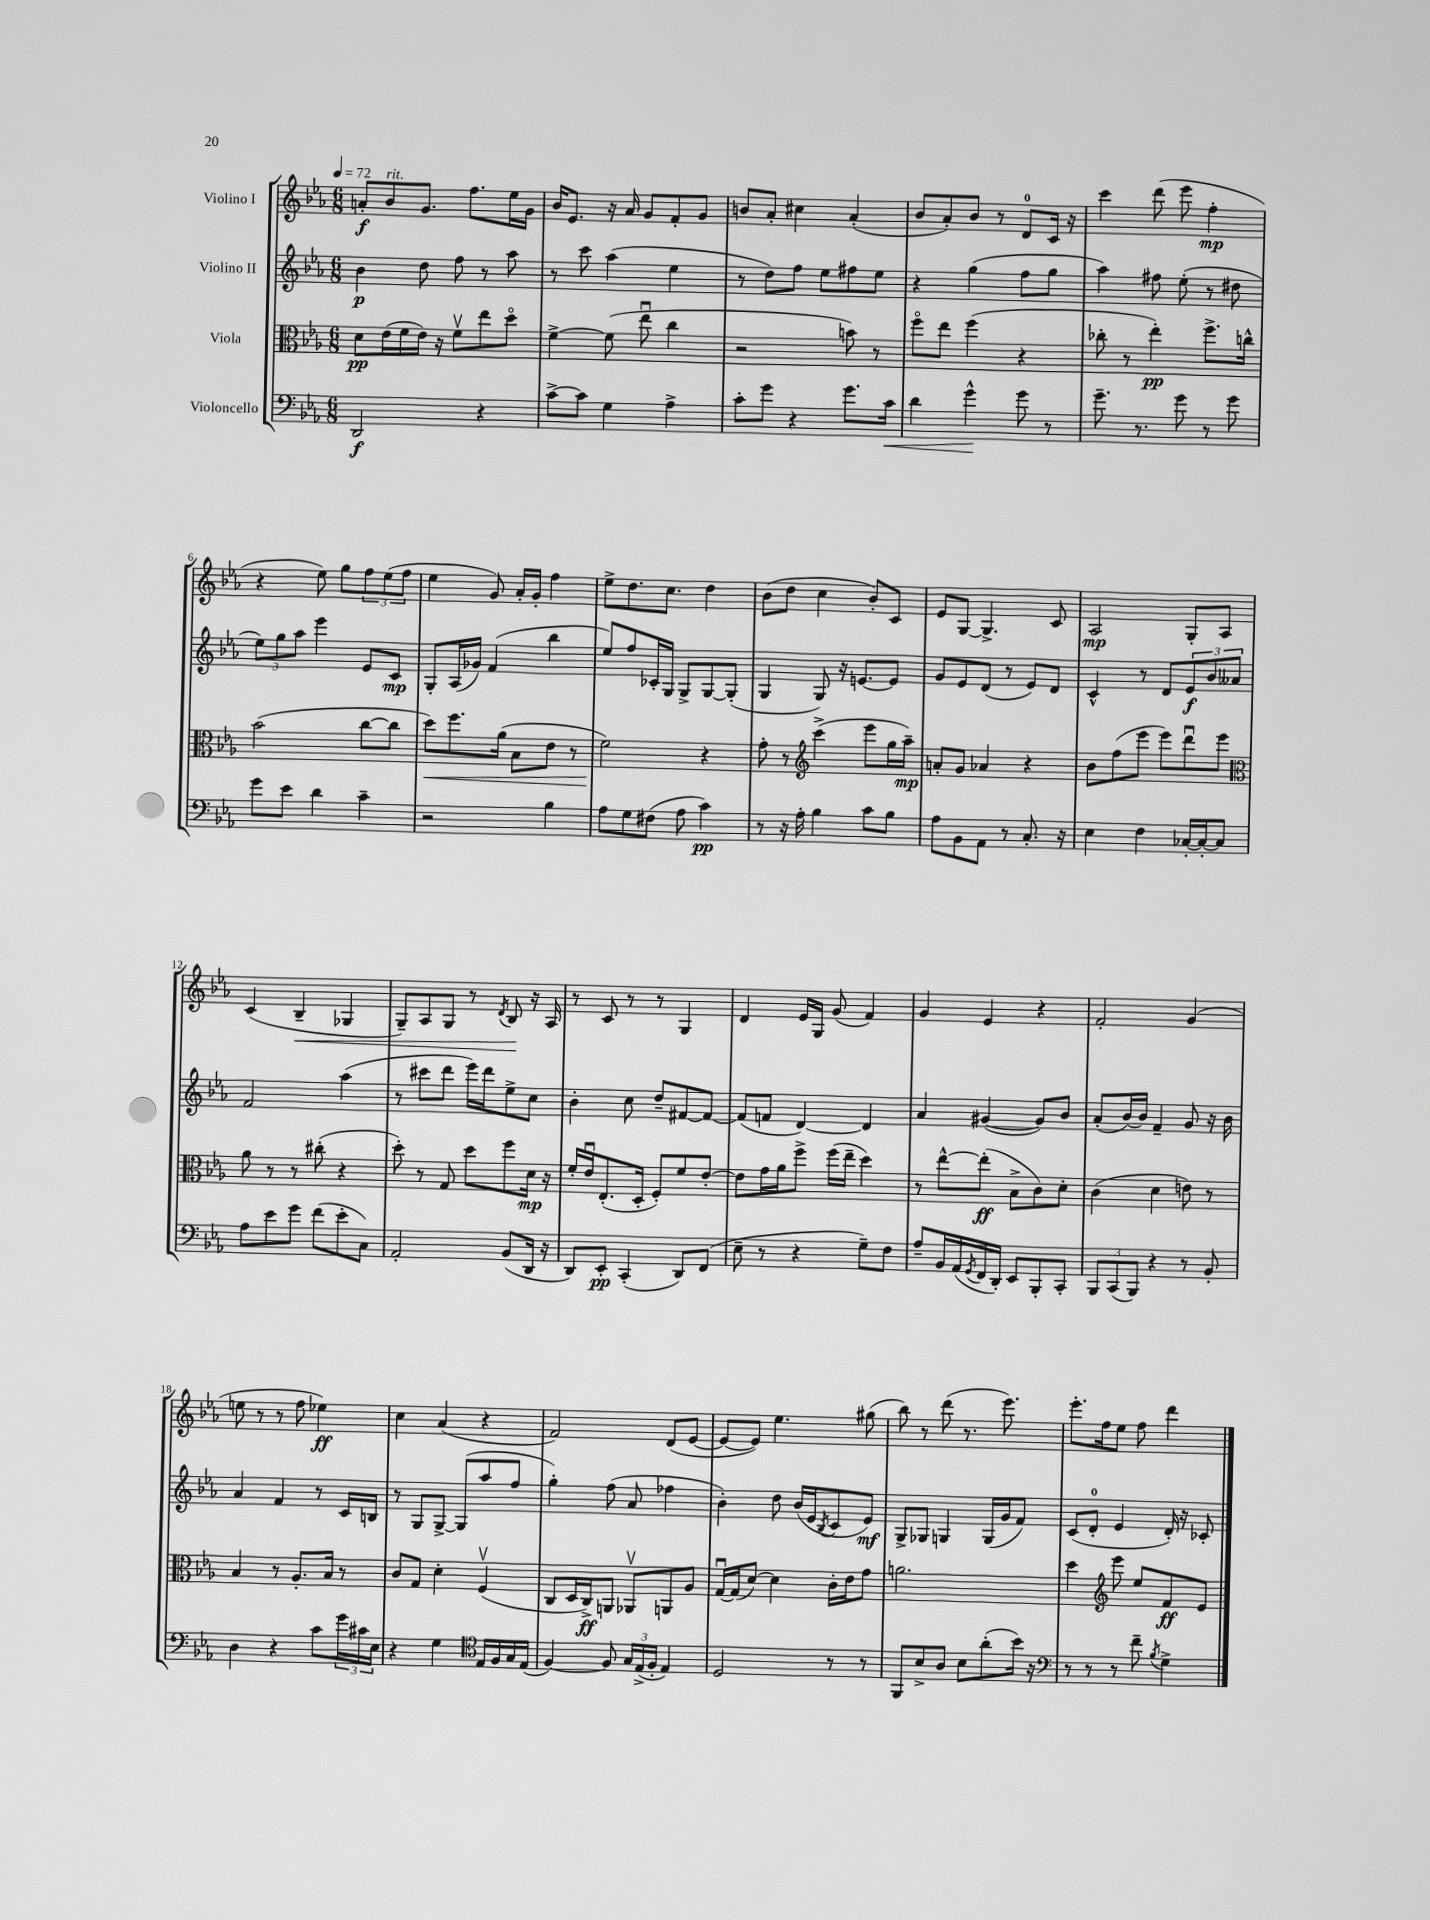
<<
\new StaffGroup <<
\new Staff = "s0" \with { instrumentName = "Violino I" } {
    \clef treble \key ees \major \numericTimeSignature \time 6/8 \tempo 4 = 72
    a'8-.\f bes'8^\markup { \italic "rit." } g'8. f''8. ees''16 g'16 |
    bes'16 ees'8. r16 aes'16 g'8 f'8-. g'8 |
    b'8 aes'8-. cis''4 aes'4-.( |
    bes'8 aes'8-.) bes'8 r8 d'8-0 c'16 r16 |
    c'''4 d'''8( ees'''8 f''4-.\mp |
    r4 ees''8) g''8 \tuplet 3/2 { f''8 ees''8( f''8 } |
    ees''4 g'8) aes'16-. g'16-. f''4 |
    ees''8-> d''8. c''8. d''4 |
    bes'8( d''8 c''4 bes'8-.) c'8 |
    ees'8 g8~ g4.-> c'8 |
    aes2\mp g8-. aes8 |
    c'4( bes4--\< ges4 |
    g8--) aes8 g8 r8 \acciaccatura { d'8 } bes8\! r16 aes16 |
    r8 c'8 r8 r8 g4 |
    d'4 ees'16 g16 g'8( f'4) |
    g'4 ees'4 r4 |
    f'2-. g'4( |
    e''8 r8 r8 f''8 ees''4\ff) |
    c''4 aes'4( r4 |
    f'2) d'8( ees'8~ |
    ees'8~ ees'8) ees''4. gis''8( |
    bes''8) r8 d'''8( r8. ees'''8.) |
    ees'''8.-. f''16 ees''8 f''8 d'''4 \bar "|." |
}
\new Staff = "s1" \with { instrumentName = "Violino II" } {
    \clef treble \key ees \major \numericTimeSignature \time 6/8
    bes'4\p d''8 f''8 r8 aes''8 |
    r8 c'''8 aes''4( ees''4 |
    r8 d''8) f''8 ees''8 fis''8 ees''8 |
    r4 g''4( f''8 g''8 |
    aes''4) fis''8 ees''8-.( r8 dis''8 |
    \tuplet 3/2 { ees''8) g''8 aes''8 } ees'''4 ees'8 c'8\mp |
    g8-. aes16( ges'16) f'4( bes''4 |
    ees''8) f''8 ces'16-. g16 g8-> g8~ g8-.( |
    g4 g8) r16 e'8.~ e'8 |
    g'8 ees'8 d'8( r8 ees'8) d'8 |
    c'4-^ r8 d'8 \tuplet 3/2 { ees'8\f bes'8 aeses'8 } |
    f'2 aes''4( |
    r8 cis'''8 d'''8 ees'''16) d'''16 ees''8-> c''8 |
    bes'4-. c''8 d''8-- fis'8~ fis'8~ |
    fis'8( f'8 d'4~) d'4 |
    aes'4 gis'4~( gis'8) bes'8 |
    aes'8-.( bes'16~) bes'16 f'4-- g'8 r16 bes'16 |
    aes'4 f'4 r8 c'16 b16 |
    r8 g8 g8~-> g8( aes''8 f''8 |
    g''4-.) f''8( aes'8 fes''4 |
    bes'4-.) d''8 bes'16( ees'16 \acciaccatura { bes8 } c'8 ees'8\mf) |
    g8-> ges8 g4 g16( g'16 f'8) |
    c'8( d'8-0-. ees'4 d'16-.) r16 ces'8-. \bar "|." |
}
\new Staff = "s2" \with { instrumentName = "Viola" } {
    \clef alto \key ees \major \numericTimeSignature \time 6/8
    d'8\pp ees'16( f'16 ees'16) r16 f'8\upbow ees''8 d''8\flageolet |
    f'4~-> f'8( ees''8\downbow c''4 |
    r2 b'8) r8 |
    f''8\flageolet ees''8 f''4( r4 |
    ces''8-. r8 ees''4-.\pp) f''8.-> c''16-^ |
    bes'2( c''8~ c''8 |
    d''8\<) f''8. aes'16( bes8 ees'8 r8 |
    f'2\!) r4 |
    g'8-. r8 \clef treble c'''4->( ees'''8 g''16 aes''16--\mp) |
    a'8-. g'8 aes'4 r4 |
    bes'8 f''8( ees'''8 ees'''8) d'''8\downbow ees'''8 |
    \clef alto aes'8 r8 r8 cis''8-.( r4 |
    d''8-.) r8 g8 d''8 f''8 d'16\mp r16 |
    f'16-. ees'16\downbow ees8.-.( d16-. f8-.) f'8 ees'8~-. |
    ees'8 g'16 aes'16 f''8-> f''16( ees''16-- d''4) |
    r8 ees''8~-^ ees''8-.\ff( bes8-> c'8) d'8-. |
    c'4( d'4 e'8) r8 |
    bes4 r8 aes8.-. bes16 r8 |
    c'8 g8 d'4-. f4\upbow( |
    c8 d16 c16->\ff) a,8 aes,8\upbow a,8 aes8 |
    g16~\downbow g16( d'8~) d'4 c'16-. ees'16 g'8 |
    a'2. |
    d''4 \clef treble ees'''8 ees''8 f'8\ff ees'8 \bar "|." |
}
\new Staff = "s3" \with { instrumentName = "Violoncello" } {
    \clef bass \key ees \major \numericTimeSignature \time 6/8
    d,2\f r4 |
    c'8~-> c'8 g4 aes4-> |
    c'8-. g'8 r4 g'8. c'16\< |
    d'4 g'4-^\! g'8 r8 |
    g'8.-- r8. g'8 r8 g'8 |
    g'8 ees'8 d'4 c'4-- |
    r2 bes4 |
    aes8 g8 fis8( aes8 c'4\pp) |
    r8 r16 aes16-. bes4 c'8 bes8 |
    aes8 bes,8 aes,8 r8 c8.-. r16 |
    ees4 f4 ces16~-. ces16~-. ces8 |
    aes8 ees'8 g'8 f'8( ees'8-. c8) |
    aes,2-. bes,8( d,16 r16 |
    d,8) ees,8-.\pp c,4-.( d,8) f,8( |
    ees8-- r8 r4 g8--) f8 |
    aes8-- bes,16 aes,16( \acciaccatura { g,8 } f,16 d,16-.) ees,8 bes,,8-. c,8-. |
    \tuplet 3/2 { bes,,8 c,8( bes,,8) } r4 r8 bes,8-. |
    d4 r4 c'8 \tuplet 3/2 { g'16 cis'16 ees16 } |
    r4 g4 \clef tenor ees16 f16 g16 ees16( |
    f4~) f8 \tuplet 3/2 { g16 ees16->( f16-. } ees4) |
    d2 r8 r8 |
    f,8 bes8-> aes8 bes8 aes'8-.( bes'16) r16 |
    \clef bass r8 r8 r8 f'8-- \acciaccatura { bes8 } g4-> \bar "|." |
}
>>
>>
